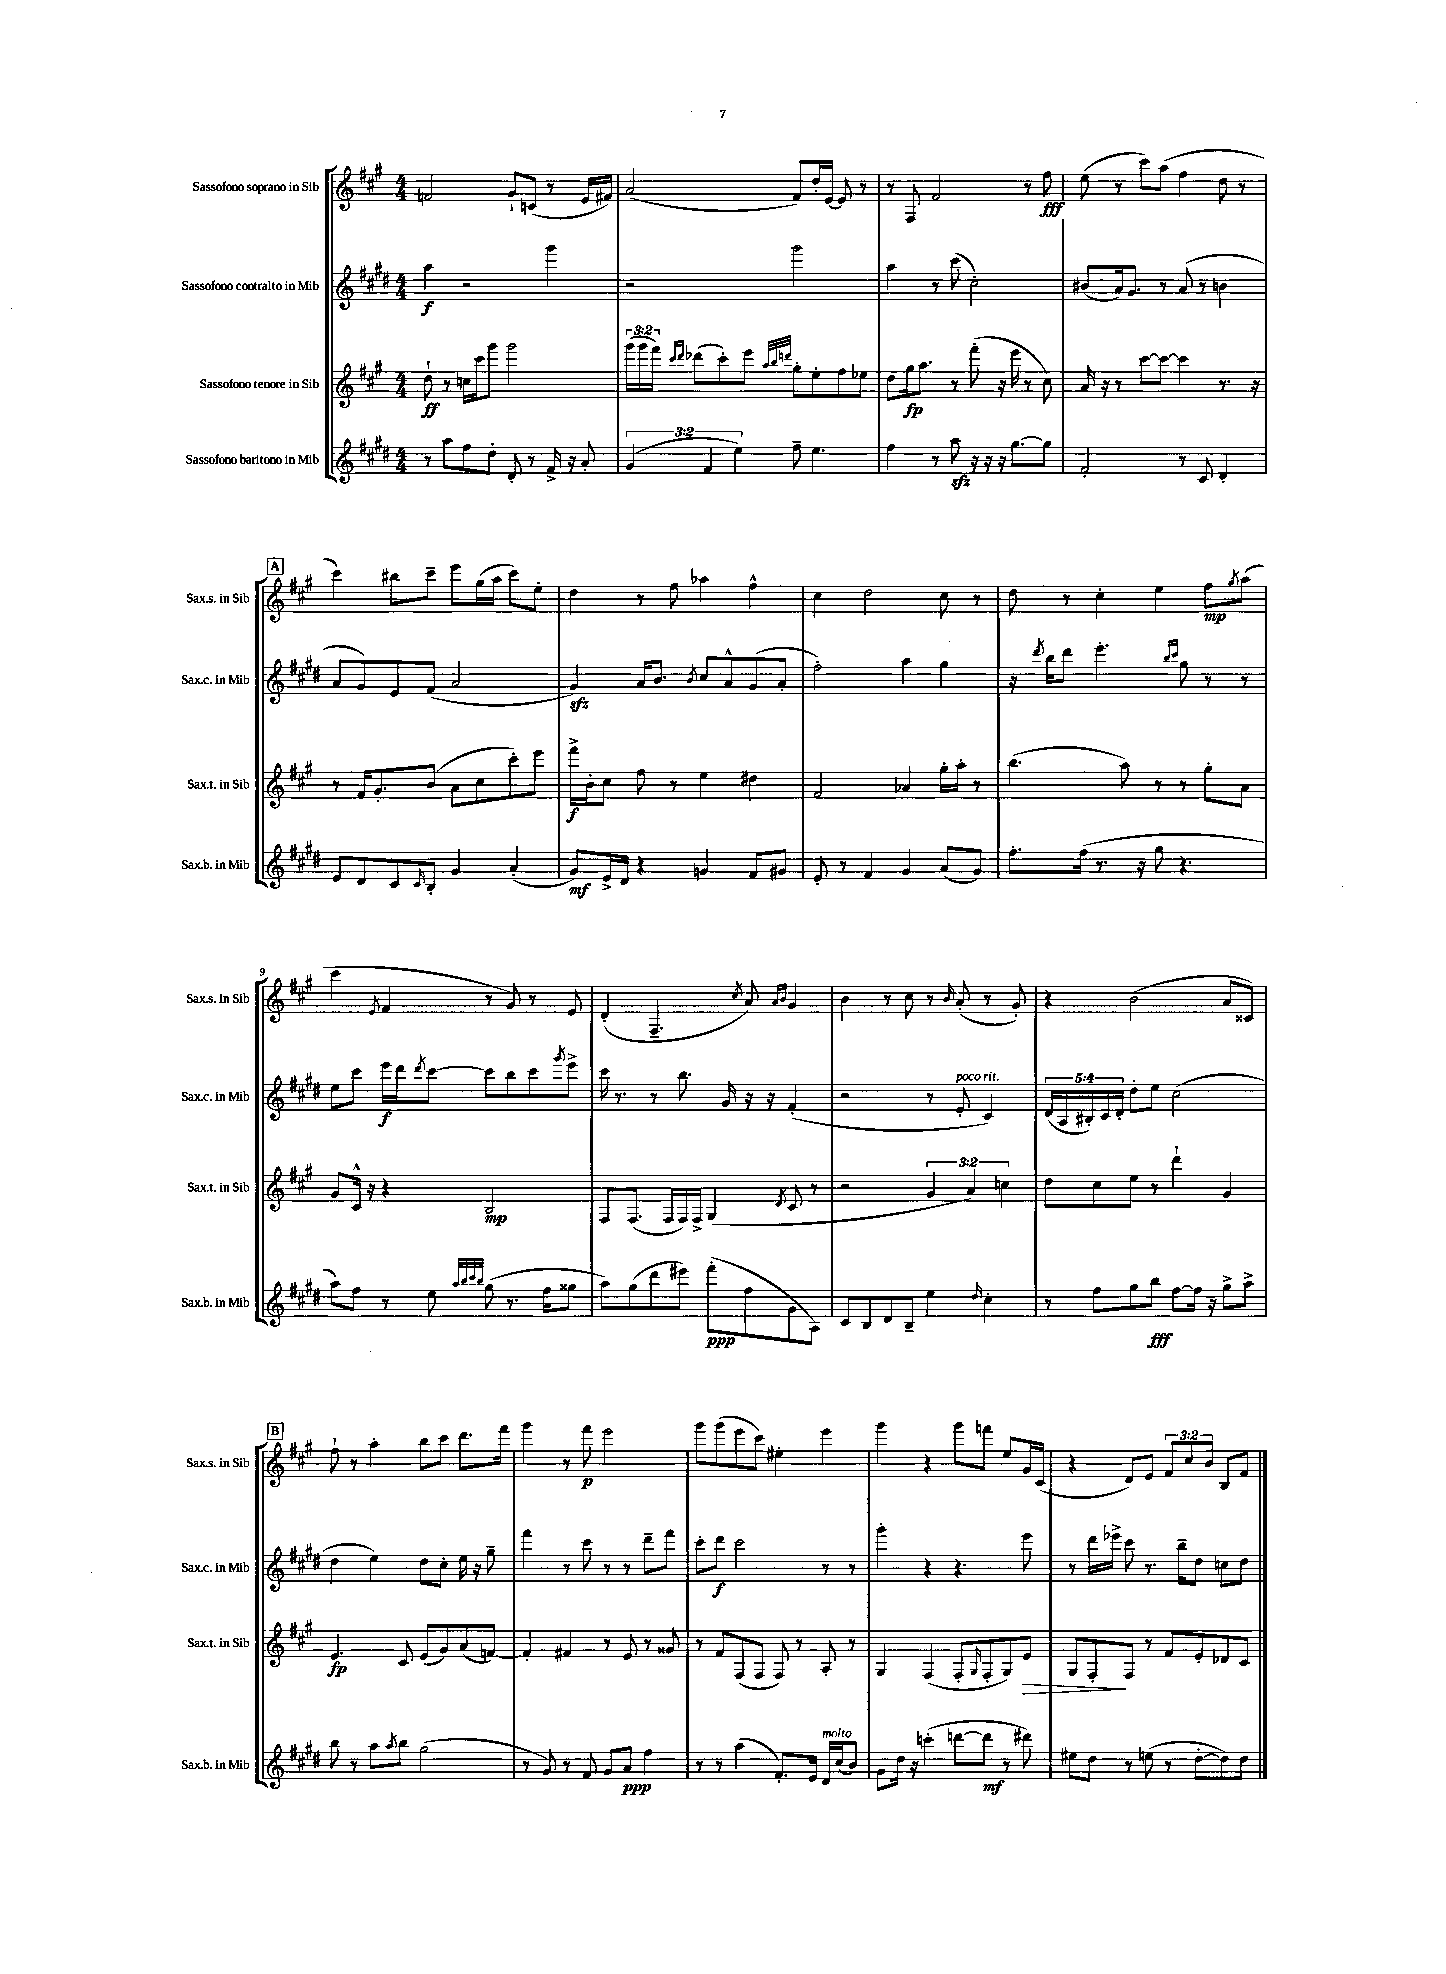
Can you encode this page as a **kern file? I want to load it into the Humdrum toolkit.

**kern	**kern	**kern	**kern
*staff4	*staff3	*staff2	*staff1
*clefG2	*clefG2	*clefG2	*clefG2
*k[f#c#g#d#]	*k[f#c#g#]	*k[f#c#g#d#]	*k[f#c#g#]
*M4/4	*M4/4	*M4/4	*M4/4
8r	8dd`\	4aa\	2f/
8aa\L	8r	.	.
8ff#\	16cc\LL	2r	.
.	16ccc#\J	.	.
8dd#'\J	8ggg#\J	.	.
8d#'/	2ggg#\	.	8g#`/L
8r	.	.	(8c/J
16f#^/	.	4ggg#\	8r
16r	.	.	.
8a'/	.	.	16e/LL
.	.	.	16f#/JJ)
=	=	=	=
(6g#/	(24ggg#\LL	2r	(2a/
.	24ggg#\	.	.
.	24fff#\JJ)	.	.
.	16qqccc#/LL	.	.
.	16qqddd/JJ	.	.
.	(8ddd-\L	.	.
6f#/	.	.	.
.	8ccc#'\)	.	.
6ee\)	.	.	.
.	8eee\J	.	.
.	32qqaa/LLL	.	.
.	32qqbb/	.	.
.	32qqddd/JJJ	.	.
8ff#~\	8gg#'\L	2ggg#\	8f#/L)
4.ee\	8ee'\	.	16dd'/L
.	.	.	[16e/JJ
.	8ff#\	.	8e/]
.	8ee-\J	.	8r
=	=	=	=
4ff#\	8dd\L	4aa\	8r
.	16gg#\k	.	8F#/
.	8.aa\J	.	.
8r	.	8r	2f#/
8aa\	8r	(8ccc#\	.
16r	(8fff#'\	2cc#'\)	.
16r	.	.	.
16r	16r	.	.
[8.gg#\L	16eee\	.	.
.	8r	.	8r
8gg#\]J	8cc#\)	.	8ff#\
=	=	=	=
2f#'/	16a/	(8b#/L	(8ee\
.	16r	.	.
.	8r	16a/k)	8r
.	.	8.g#/J	.
.	[8ccc#\L	.	8ccc#\L)
.	8ccc#\_J	8r	(8aa\J
8r	4ccc#\]	(8a/	4ff#\
8c#/	.	8r	.
4d#'/	8.r	4b\	8dd\
.	.	.	8r
.	16r	.	.
=	=	=	=
8e/L	8r	8a/L	4ccc#\)
8d#/	16f#/LK	8g#/)	.
.	8.g#'/	.	.
8c#/	.	8e/	8bb#\L
16qqc#/	.	.	.
8B'/J	(8b/J	(8f#/J	8ccc#~\J
4g#/	8a\L	2a/	8eee\L
.	8cc#\	.	(16gg#\L
.	.	.	16aa\JJ
(4a'/	8ccc#'\)	.	8ccc#\L)
.	8eee\J	.	8ee'\J
=	=	=	=
8g#/L)	16fff#^\LL	4g#/)	4dd\
.	16b'\J	.	.
16e^/L	8cc#\J	.	.
16d#/JJ	.	.	.
4r	8ff#\	16a/LK	8r
.	.	8.b/J	.
.	8r	.	8ff#\
.	.	8qb/	.
4g/	4ee\	8cc#/L	4aa-\
.	.	8a^^/	.
8f#/L	4dd#\	(8g#/	4ff#^^\
8g#/J	.	8a'/J	.
=	=	=	=
8e'/	2f#/	2ff#'\)	4cc#\
8r	.	.	.
4f#/	.	.	2dd\
4g#/	4a-/	4aa\	.
(8a/L	16gg#'\LL	4gg#\	8cc#\
.	16aa'\JJ	.	.
8g#/J)	8r	.	8r
=	=	=	=
8.ff#'\L	(4.bb\	16r	8dd\
.	.	8qddd#/	.
.	.	16bb\LK	.
.	.	8ddd#\J	8r
(16ff#\Jk	.	.	.
8.r	.	4.eee'\	4cc#'\
.	8aa\)	.	.
16r	.	.	.
8gg#\	8r	.	4ee\
.	.	16qqbb/LL	.
.	.	16qqccc#/JJ	.
4.r	8r	8gg#\	.
.	8gg#'\L	8r	8ff#\L
.	.	.	8qgg#/
.	8a\J	8r	(8aa\J
=	=	=	=
8aa\L)	8g#/L	8ee\L	4ccc#\
8ff#\J	16c#^^/Jk	8ccc#\J	.
.	16r	.	.
.	.	.	8qe/
8r	4r	16eee\LL	4f#/
.	.	16ddd#\J	.
.	.	8qddd#/	.
8ee\	.	[8ccc#\J	.
32qqaa/LLL	.	.	.
32qqbb/	.	.	.
32qqccc#/	.	.	.
32qqbb/JJJ	.	.	.
(8gg#\	2B/	8ccc#\]L	8r
8.r	.	8bb\	8g#/)
.	.	8ccc#\	8r
16ff#\LK	.	.	.
.	.	8qggg#/	.
8gg##\J	.	8eee^\J	8e/
=	=	=	=
8aa\L)	8F#/L	16ccc#\	(4d'/
.	.	8.r	.
(8gg#\	(8.F#/J	.	.
8ddd#\	.	8r	4.F#~/
.	16F#/LL	.	.
8eee#\J)	16F#/)	8.bb\	.
.	16F#^/JJ	.	.
(8fff#'\L	(4G#/	.	.
.	.	16g#/	.
.	.	.	8qcc#/
8ff#\	.	16r	8a/)
.	.	16r	.
.	.	.	16qqa/LL
.	8qd/	.	16qqb/JJ
8g#\	8c#/	(4f#'/	4g#/
8A\J)	8r	.	.
=	=	=	=
8c#/L	2r	2r	4b\
8B/	.	.	.
8d#/	.	.	8r
8B~/J	.	.	8cc#\
4ee\	6g#/	8r	8r
.	.	.	16qqb/
.	.	8e'/	(8a'/
.	6a/)	.	.
16qqdd#/	.	.	.
4cc#'\	.	4c#/)	8r
.	6cc\	.	.
.	.	.	8g#'/)
=	=	=	=
8r	8dd\L	(20d#/LL	4r
.	.	20A/	.
.	.	20B#'/)	.
8ff#\L	8cc#\	.	.
.	.	20c#/	.
.	.	20d#'/JJ	.
8gg#\	8ee\J	8dd#'\L	(2b\
8bb\J	8r	8ee\J	.
[8ff#\L	4ddd`\	(2cc#\	.
16ff#\]Jk	.	.	.
16r	.	.	.
8gg#^\L	4g#/	.	8a/L
8aa^\J	.	.	8c##/J)
=	=	=	=
8bb\	4.e/	4dd#\	8ff#`\
8r	.	.	8r
8aa\L	.	4ee\)	4aa'\
8qaa/	.	.	.
8bb\J	8c#/	.	.
(2gg#\	(8e/L	8dd#\L	8bb\L
.	8g#/)	8cc#'\J	8ccc#\J
.	(8a/	16ee\	8.ddd\L
.	.	16r	.
.	[8f/J)	8gg#~\	.
.	.	.	16fff#\Jk
=	=	=	=
8r	4f'/]	4fff#\	4ggg#\
8g#/)	.	.	.
8r	4f#/	8r	8r
8f#/	.	8ccc#\	8fff#\
8g#/L	8r	8r	2eee\
8a/J	8e/	8r	.
4ff#\	8r	8ddd#~\L	.
.	8g##/	8fff#\J	.
=	=	=	=
8r	8r	8ccc#'\L	8ggg#\L
8r	8f#/L	8ddd#\J	(8ggg#\
(4aa\	(8F#/	2ccc#\	8eee\
.	8F#/J	.	8ccc#\J)
8.f#'/L)	8F#/)	.	4ee#'\
.	8r	.	.
16e/Jk	.	.	.
16d#/LL	8A'/	8r	4eee\
(16cc#/J	.	.	.
8b/J)	8r	8r	.
=	=	=	=
8g#\L	4G#/	4ggg#'\	4ggg#\
16dd#\Jk	.	.	.
16r	.	.	.
(4ccc'\	(4F#/	4r	4r
[8ddd\L	8F#'/L	4.r	8ggg#\L
.	16qqG#/	.	.
8ddd\]J	8F#'/	.	8fff\J
8r	8G#/)	.	8ee/L
8ddd#\)	8e/J	8eee\	16g#/L
.	.	.	(16c#/JJ
=	=	=	=
8ee#\L	8G#/L	8r	4r
8dd#\J	8F#'/	16ddd#\LL	.
.	.	16eee-^\JJ	.
8r	8F#/J	8ccc#\	8d/L)
(8ee\	8r	8.r	8e/J
8r	8f#/L	.	12f#/L
.	.	16bb~\LK	.
.	.	.	12cc#/
[8dd#'\L	8e'/	8dd#\J	.
.	.	.	12b/J
8dd#\])	8d-/	8cc\L	8B/L
8dd#\J	8c#/J	8dd#\J	8f#/J
==	==	==	==
*-	*-	*-	*-
